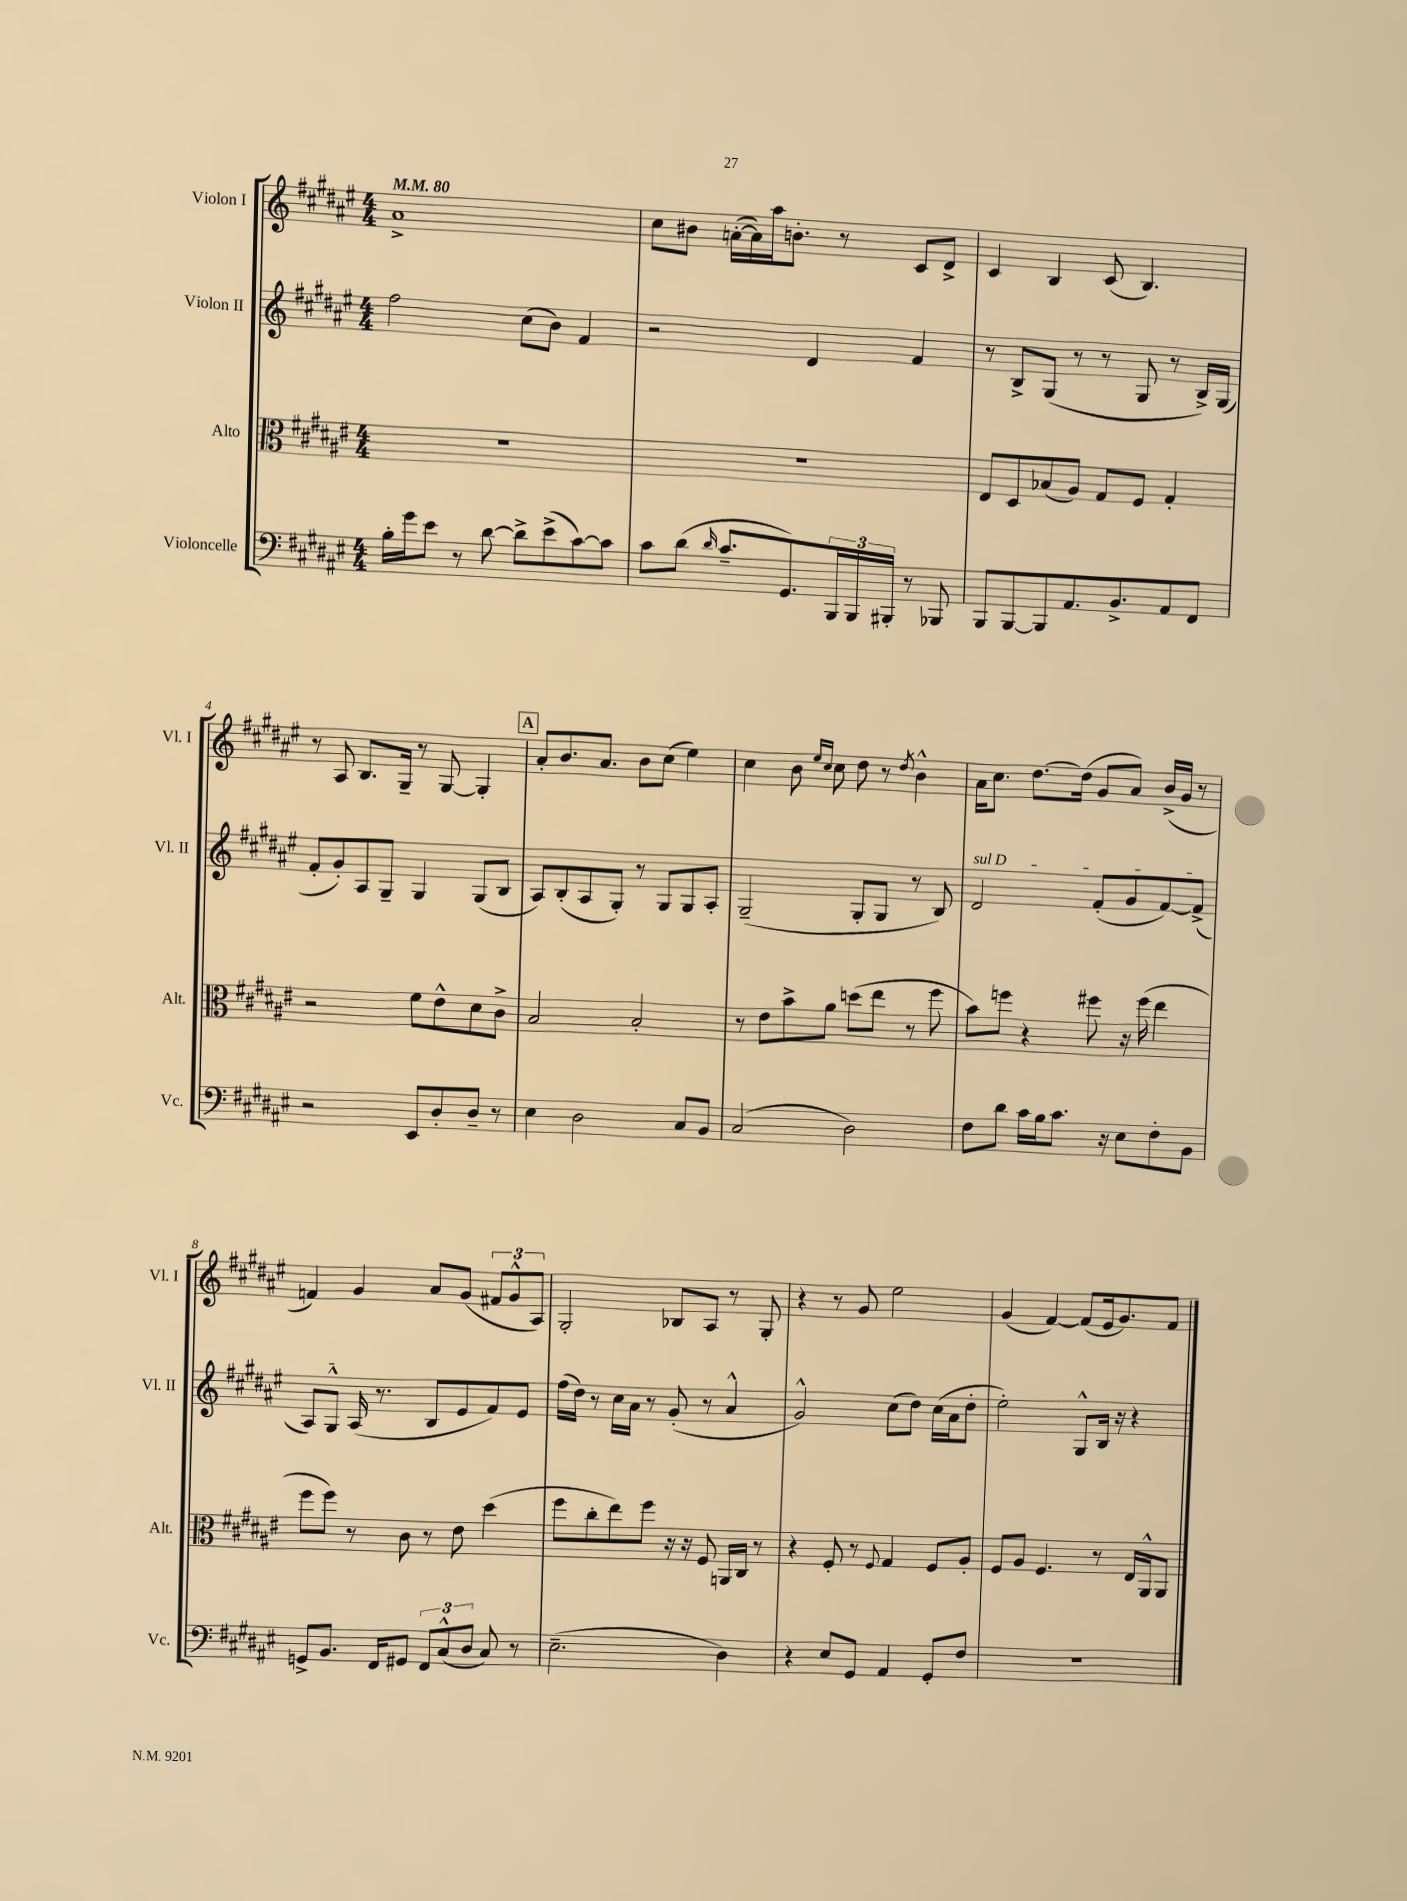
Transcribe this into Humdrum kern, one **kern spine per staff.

**kern	**kern	**kern	**kern
*staff4	*staff3	*staff2	*staff1
*clefF4	*clefC3	*clefG2	*clefG2
*k[f#c#g#d#a#e#]	*k[f#c#g#d#a#e#]	*k[f#c#g#d#a#e#]	*k[f#c#g#d#a#e#]
*M4/4	*M4/4	*M4/4	*M4/4
*MM80	*MM80	*MM80	*MM80
16B'\LL	1r	2ff#\	1a#^
16g#\J	.	.	.
8e#\J	.	.	.
8r	.	.	.
[8d#\	.	.	.
8d#^\]L	.	(8cc#\L	.
(8e#^\	.	8b\J)	.
[8c#\)	.	4f#/	.
8c#\]J	.	.	.
=	=	=	=
8c#\L	1r	2r	8cc#\L
(8d#\J	.	.	8b#\J
16qqd#/	.	.	.
8.c#~/L	.	.	([16a'\LL
.	.	.	16a\])
.	.	.	16aa#\J
8.GG#/)	.	.	8.b'\J
.	.	4d#/	.
24BBB/L	.	.	8r
24BBB/	.	.	.
24BBB#'/JJ	.	.	.
8r	.	4f#/	8c#/L
8BBB-/	.	.	8d#^/J
=	=	=	=
8BBB/L	8E#/L	8r	4c#/
[8BBB/	8D#/	8B^/L	.
8BBB/]	(8B-/	(8G#/J	4B/
8.AA#/	8A#/J)	8r	.
.	8G#/L	8r	(8c#/
8.BB^/	.	.	.
.	8F#/J	8G#/	4.B/)
8AA#/	4G#'/	8r	.
8FF#/J	.	16B^/LL)	.
.	.	(16G#/JJ	.
=	=	=	=
2r	2r	8f#'/L	8r
.	.	8g#'/)	8A#/
.	.	8A#/	8.B/L
.	.	8G#~/J	.
.	.	.	16G#~/Jk
8EE#/L	8f#\L	4G#/	8r
8D#'/	8e#^^\	.	[8G#/
8D#~/J	8d#\	(8G#/L	4G#'/]
8r	8c#^\J	8B/J	.
=	=	=	=
4E#\	2B/	8A#/L)	8a#'/L
.	.	(8B'/	8.b/
2D#\	.	8A#/	.
.	.	.	8.a#/J
.	.	8G#'/J)	.
.	2B'/	8r	8b\L
.	.	8G#/L	(8cc#\J
8C#/L	.	8G#/	4ee#\)
8BB/J	.	8A#'/J	.
=	=	=	=
(2C#/	8r	(2G#~/	4cc#\
.	8e#\L	.	.
.	8b^\	.	8b\
.	.	.	16qqee#/LL
.	.	.	16qqcc#/JJ
.	8a#\J	.	8cc#\
2D#\)	(8dd\L	8G#'/L	8dd#\
.	8ee#\J	8G#/J	8r
.	.	.	8qdd#/
.	8r	8r	4b^^\
.	8ff#\	8B/)	.
=	=	=	=
8F#\L	8b\L)	2d#/	16a#\LK
.	.	.	8.cc#\J
8d#\J	8ff\J	.	.
16c#\LL	4r	.	[8.dd#\L
16B\J	.	.	.
8.c#\J	.	.	.
.	.	.	(16dd#\]Jk
.	8ff#\	(8f#'/L	8g#/L
16r	.	.	.
8E#\L	16r	8g#/	8a#/J)
.	(16ff#\	.	.
8F#'\	4ee#\	[8f#/)	(16b^/LL
.	.	.	16g#/JJ
8BB\J	.	(8f#^/]J	8r
=	=	=	=
8GG^/L	8ff#\L	8A#/L)	4f/)
8.BB/J	8ff#\J)	8G#^^/J	.
.	8r	(16A#/	4g#/
16FF#/LK	.	8.r	.
8GG#/J	8c#\	.	.
12FF#/L	8r	8B/L	8a#/L
(12C#^^/	.	.	.
.	8e#\	8e#/	(8g#/J
12D#/J	.	.	.
8C#/)	(4dd#\	8f#/)	12f#/L
.	.	.	12g#^^/
8r	.	8e#/J	.
.	.	.	12A#/J)
=	=	=	=
(2.E#~\	8ff#\L	(16ff#\LL	2G#'/
.	.	16dd#\JJ)	.
.	8cc#'\	8r	.
.	8ee#\)	16cc#\LL	.
.	.	16a#\JJ	.
.	8ff#\J	8r	.
.	16r	(8g#'/	8B-/L
.	16r	.	.
.	8F#/	8r	8A#/J
4D#\)	16AA/LL	4a#^^/	8r
.	16C#/JJ	.	.
.	8r	.	8G#'/
=	=	=	=
4r	4r	2g#^^/)	4r
8E#/L	8F#'/	.	8r
8GG#/J	8r	.	8g#/
.	8qqF#/	.	.
4AA#/	4G#/	(8cc#\L	2ee#\
.	.	8dd#\J)	.
8GG#'/L	8F#/L	(16cc#\LL	.
.	.	16a#\J	.
8F#/J	8A#'/J	8dd#'\J	.
=	=	=	=
1r	8F#/L	2ee#'\)	(4g#/
.	8A#/J	.	.
.	4.F#/	.	[4f#/)
.	.	8G#^^/L	(8f#/]L
.	8r	16B/Jk	16e#/k
.	.	16r	8.g#/)
.	16E#/LL	4r	.
.	16AA#^^/J	.	.
.	8AA#/J	.	8f#/J
==	==	==	==
*-	*-	*-	*-
